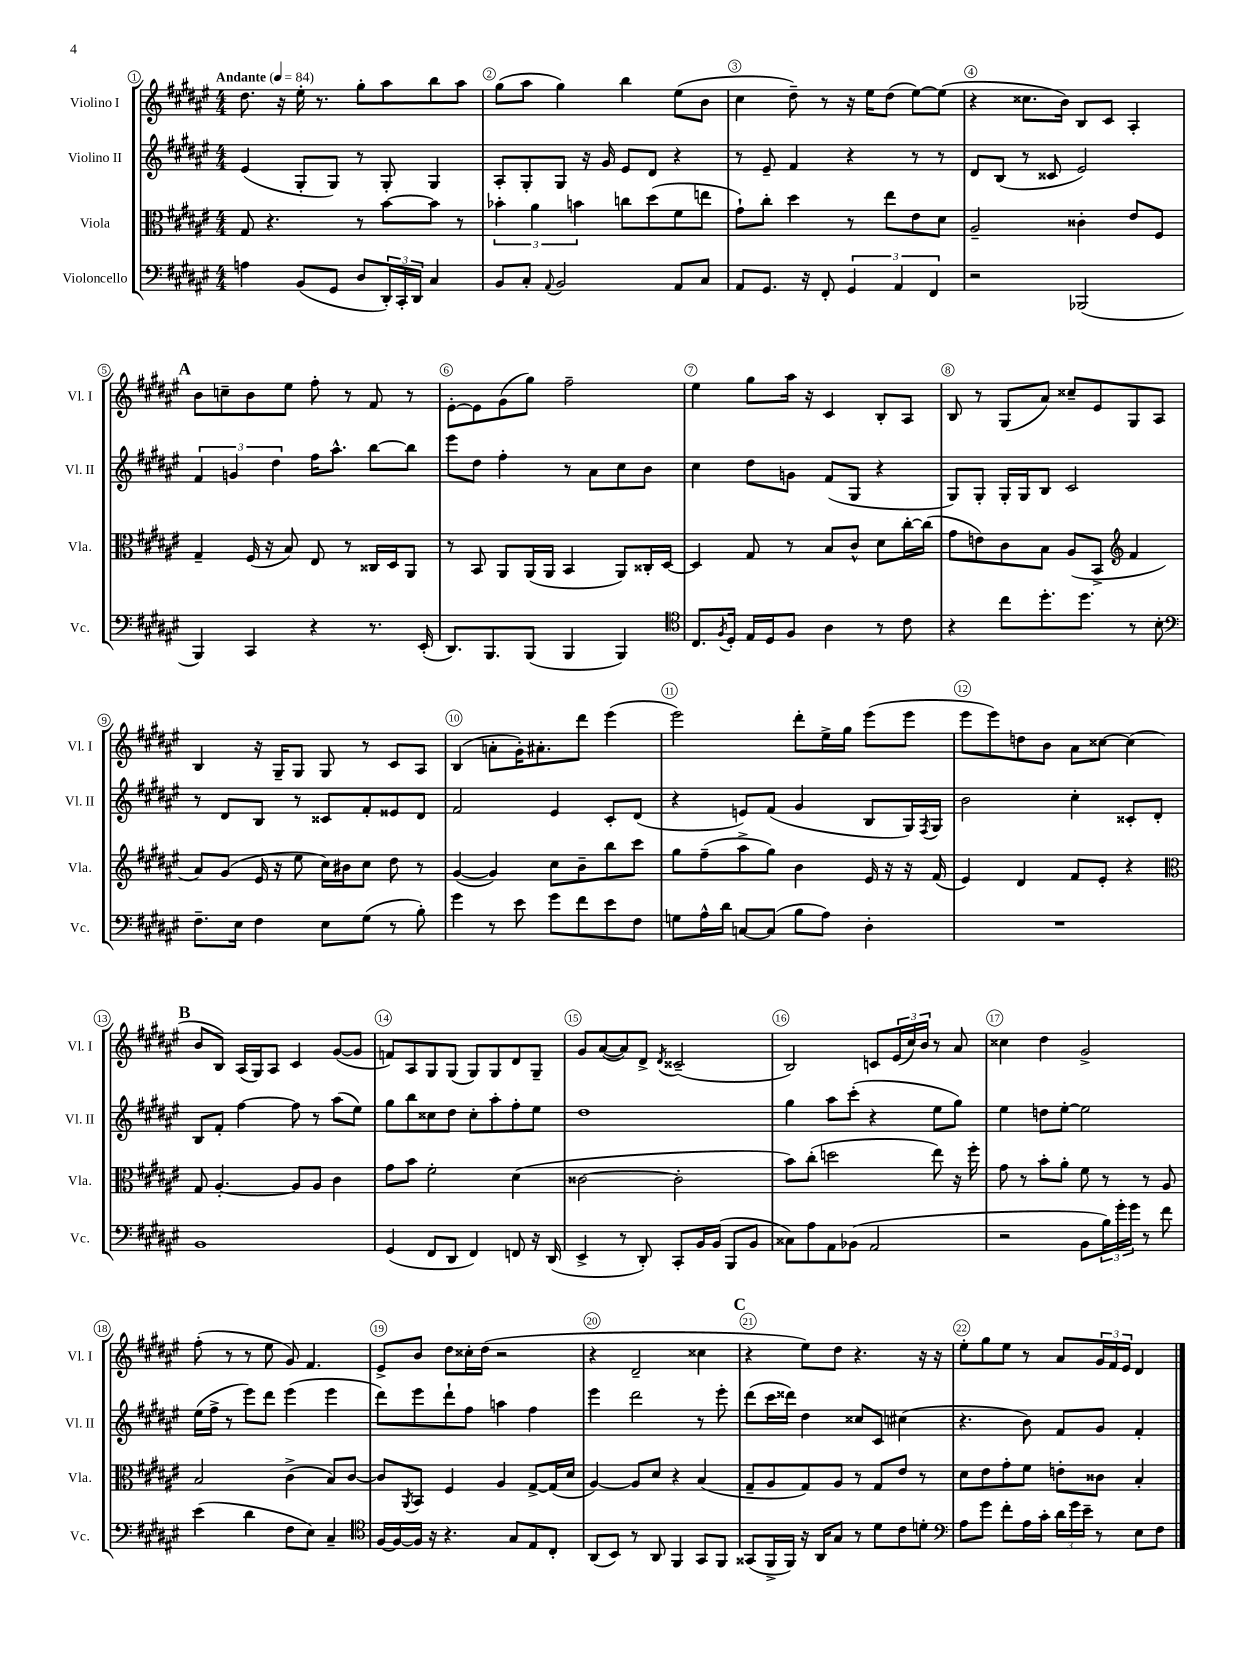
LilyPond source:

<<
\new StaffGroup <<
\new Staff = "s0" \with { instrumentName = "Violino I" shortInstrumentName = "Vl. I" } {
    \clef treble \key fis \major \numericTimeSignature \time 4/4 \tempo "Andante" 4 = 84
    dis''8. r16 eis''16-. r8. gis''8-. ais''8 b''8 ais''8 |
    gis''8( ais''8 gis''4) b''4 eis''8( b'8 |
    cis''4 dis''8--) r8 r16 eis''16 dis''8( eis''8~) eis''8( |
    r4 cisis''8. b'16) b8 cis'8 ais4-. |
    \mark \markup { \bold "A" } b'8 c''8-- b'8 eis''8 fis''8-. r8 fis'8 r8 |
    eis'8~-. eis'8 gis'8( gis''8) fis''2-- |
    eis''4 gis''8 ais''16 r16 cis'4 b8-. ais8 |
    b8 r8 gis8( ais'8) cisis''8-- eis'8 gis8 ais8 |
    b4 r16 gis16-- gis8 gis8 r8 cis'8 ais8 |
    b4( a'8-. gis'16-.) ais'8.-. dis'''8 eis'''4( |
    eis'''2) dis'''8-. eis''16-> gis''16 eis'''8( eis'''8 |
    eis'''8 eis'''8) d''8 b'8 ais'8 cisis''8~ cisis''4( |
    \mark \markup { \bold "B" } b'8 b8) ais16( gis16) ais8 cis'4 gis'8~( gis'8 |
    f'8) ais8 gis8 gis8( gis8) gis8 dis'8 gis8-- |
    gis'8 ais'8~( ais'8) dis'8-> \acciaccatura { dis'8 } cisis'2--( |
    b2) c'8 \tuplet 3/2 { eis'16( cis''16) b'16 } r8 ais'8 |
    cisis''4 dis''4 gis'2-> |
    fis''8-.( r8 r8 eis''8 gis'8) fis'4. |
    eis'8-> b'8 dis''8 cisis''16-. dis''16( r2 |
    r4 dis'2-- cisis''4 |
    \mark \markup { \bold "C" } r4 eis''8) dis''8 r4. r16 r16 |
    eis''8-. gis''8 eis''8 r8 ais'8 \tuplet 3/2 { gis'16 fis'16 eis'16 } dis'4 \bar "|." |
}
\new Staff = "s1" \with { instrumentName = "Violino II" shortInstrumentName = "Vl. II" } {
    \clef treble \key fis \major \numericTimeSignature \time 4/4
    eis'4( gis8-. gis8) r8 gis8-. gis4 |
    ais8-. gis8-. gis8 r16 gis'16 eis'8 dis'8 r4 |
    r8 eis'8-- fis'4 r4 r8 r8 |
    dis'8 b8( r8 cisis'8 eis'2) |
    \mark \markup { \bold "A" } \tuplet 3/2 { fis'4 g'4 dis''4 } fis''16 ais''8.-^ b''8~ b''8 |
    eis'''8 dis''8 fis''4-. r8 ais'8 cis''8 b'8 |
    cis''4 dis''8 g'8 fis'8( gis8 r4 |
    gis8) gis8-. gis16-. gis16 b8 cis'2 |
    r8 dis'8 b8 r8 cisis'8 fis'8-. eisis'8 dis'8 |
    fis'2 eis'4 cis'8-. dis'8( |
    r4 e'8) fis'8( gis'4 b8 gis16) \acciaccatura { fis8 } gis16 |
    b'2 cis''4-. cisis'8-. dis'8-. |
    \mark \markup { \bold "B" } b8 fis'8-. fis''4~ fis''8 r8 ais''8( eis''8) |
    gis''8 b''8 cisis''8 dis''8 cisis''8-. ais''8-. fis''8-. eis''8 |
    dis''1 |
    gis''4 ais''8 cis'''8-.( r4 eis''8 gis''8) |
    eis''4 d''8 eis''8~-. eis''2 |
    eis''16( fis''16-> r8 eis'''8) dis'''8 eis'''4( eis'''4 |
    dis'''8) eis'''8 dis'''8-! fis''8 a''4 fis''4 |
    eis'''4 dis'''2 r8 eis'''8-. |
    \mark \markup { \bold "C" } dis'''8( cis'''16 disis'''16) dis''4 cisis''8 cis'8 cis''4( |
    r4. b'8) fis'8 gis'8 fis'4-. \bar "|." |
}
\new Staff = "s2" \with { instrumentName = "Viola" shortInstrumentName = "Vla." } {
    \clef alto \key fis \major \numericTimeSignature \time 4/4
    gis8 r4. r8 b'8~ b'8 r8 |
    \tuplet 3/2 { bes'4-. ais'4 b'4 } c''8 dis''8( fis'8 e''8 |
    gis'8-!) cis''8-. dis''4 r8 eis''8 eis'8 dis'8 |
    ais2-- cisis'4-. eis'8 fis8 |
    \mark \markup { \bold "A" } gis4-- fis16( r16 b8) eis8 r8 cisis16 dis16 ais,8 |
    r8 b,8 ais,8 ais,16( ais,16 b,4 ais,8) cisis16-. dis16~ |
    dis4 gis8 r8 b8 cis'8-^ dis'8 cis''16~-. cis''16( |
    gis'8 e'8) cis'8 b8 ais8( b,8-> \clef treble fis'4 |
    ais'8) gis'8( eis'16 r16 eis''8 cis''16) bis'16 cis''8 dis''8 r8 |
    gis'4~( gis'4) cis''8 b'8-- b''8 cis'''8 |
    gis''8 fis''8--( ais''8-> gis''8) b'4 eis'16 r16 r16 fis'16( |
    eis'4) dis'4 fis'8 eis'8-. r4 |
    \mark \markup { \bold "B" } \clef alto gis8 ais4.~-. ais8 ais8 cis'4 |
    gis'8 b'8 fis'2-. dis'4( |
    cisis'2~ cisis'2-. |
    b'8) cis''8-.( d''2 eis''8) r16 fis''16-. |
    gis'8 r8 b'8-. ais'8-. fis'8 r8 r8 ais8 |
    b2 cis'4->( b8) cis'8~ |
    cis'8 \acciaccatura { ais,8 } b,8 fis4 ais4 gis8~-> gis16( dis'16 |
    ais4~) ais8 dis'8 r4 b4( |
    \mark \markup { \bold "C" } gis8-- ais8 gis8) ais8 r8 gis8 eis'8 r8 |
    dis'8 eis'8 gis'8-. fis'8 e'8-. cisis'8 b4-. \bar "|." |
}
\new Staff = "s3" \with { instrumentName = "Violoncello" shortInstrumentName = "Vc." } {
    \clef bass \key fis \major \numericTimeSignature \time 4/4
    a4 b,8( gis,8 dis8 \tuplet 3/2 { dis,16-.) cis,16-. dis,16 } cis4 |
    b,8 cis8-. \appoggiatura { ais,8 } b,2 ais,8 cis8 |
    ais,8 gis,8. r16 fis,8-. \tuplet 3/2 { gis,4 ais,4 fis,4 } |
    r2 bes,,2( |
    \mark \markup { \bold "A" } b,,4) cis,4 r4 r8. eis,16-.( |
    dis,8.) b,,8. b,,8( b,,4 b,,4) |
    \clef tenor cis8. \acciaccatura { fis8 } dis16-. eis16 dis16 fis8 ais4 r8 cis'8 |
    r4 cis''8 dis''8.-. dis''8. r8 b8-. |
    \clef bass fis8.-- eis16 fis4 eis8 gis8( r8 b8-.) |
    gis'4 r8 eis'8 gis'8 fis'8 eis'8 fis8 |
    g8 ais16-^ dis'16 c8~ c8( b8 ais8) dis4-. |
    R1 |
    \mark \markup { \bold "B" } b,1 |
    gis,4( fis,8 dis,8 fis,4) f,8 r16 dis,16( |
    eis,4-> r8 dis,8-.) cis,8-. b,16 b,16( b,,8 b,8 |
    cisis8) ais8 ais,8 bes,8( ais,2 |
    r2 b,8 \tuplet 3/2 { b16) gis'16-. gis'16 } r8 fis'8 |
    eis'4( dis'4 fis8 eis8) cis4-- |
    \clef tenor fis16~ fis16~ fis16 r16 r4. gis8 eis8 cis8-. |
    ais,8( b,8) r8 ais,8 fis,4 gis,8 fis,8 |
    \mark \markup { \bold "C" } gisis,8( fis,16-> fis,16) r16 ais,16 gis8 r8 dis'8 cis'8 d'8-. |
    \clef bass ais8 gis'8 fis'8-. ais16 cis'16-. \tuplet 3/2 { dis'16 gis'16 eis'16-- } r8 eis8 fis8 \bar "|." |
}
>>
>>
\layout { \context { \Score \override BarNumber.break-visibility = ##(#f #t #t) barNumberVisibility = #all-bar-numbers-visible \override BarNumber.stencil = #(make-stencil-circler 0.1 0.3 ly:text-interface::print) } }
